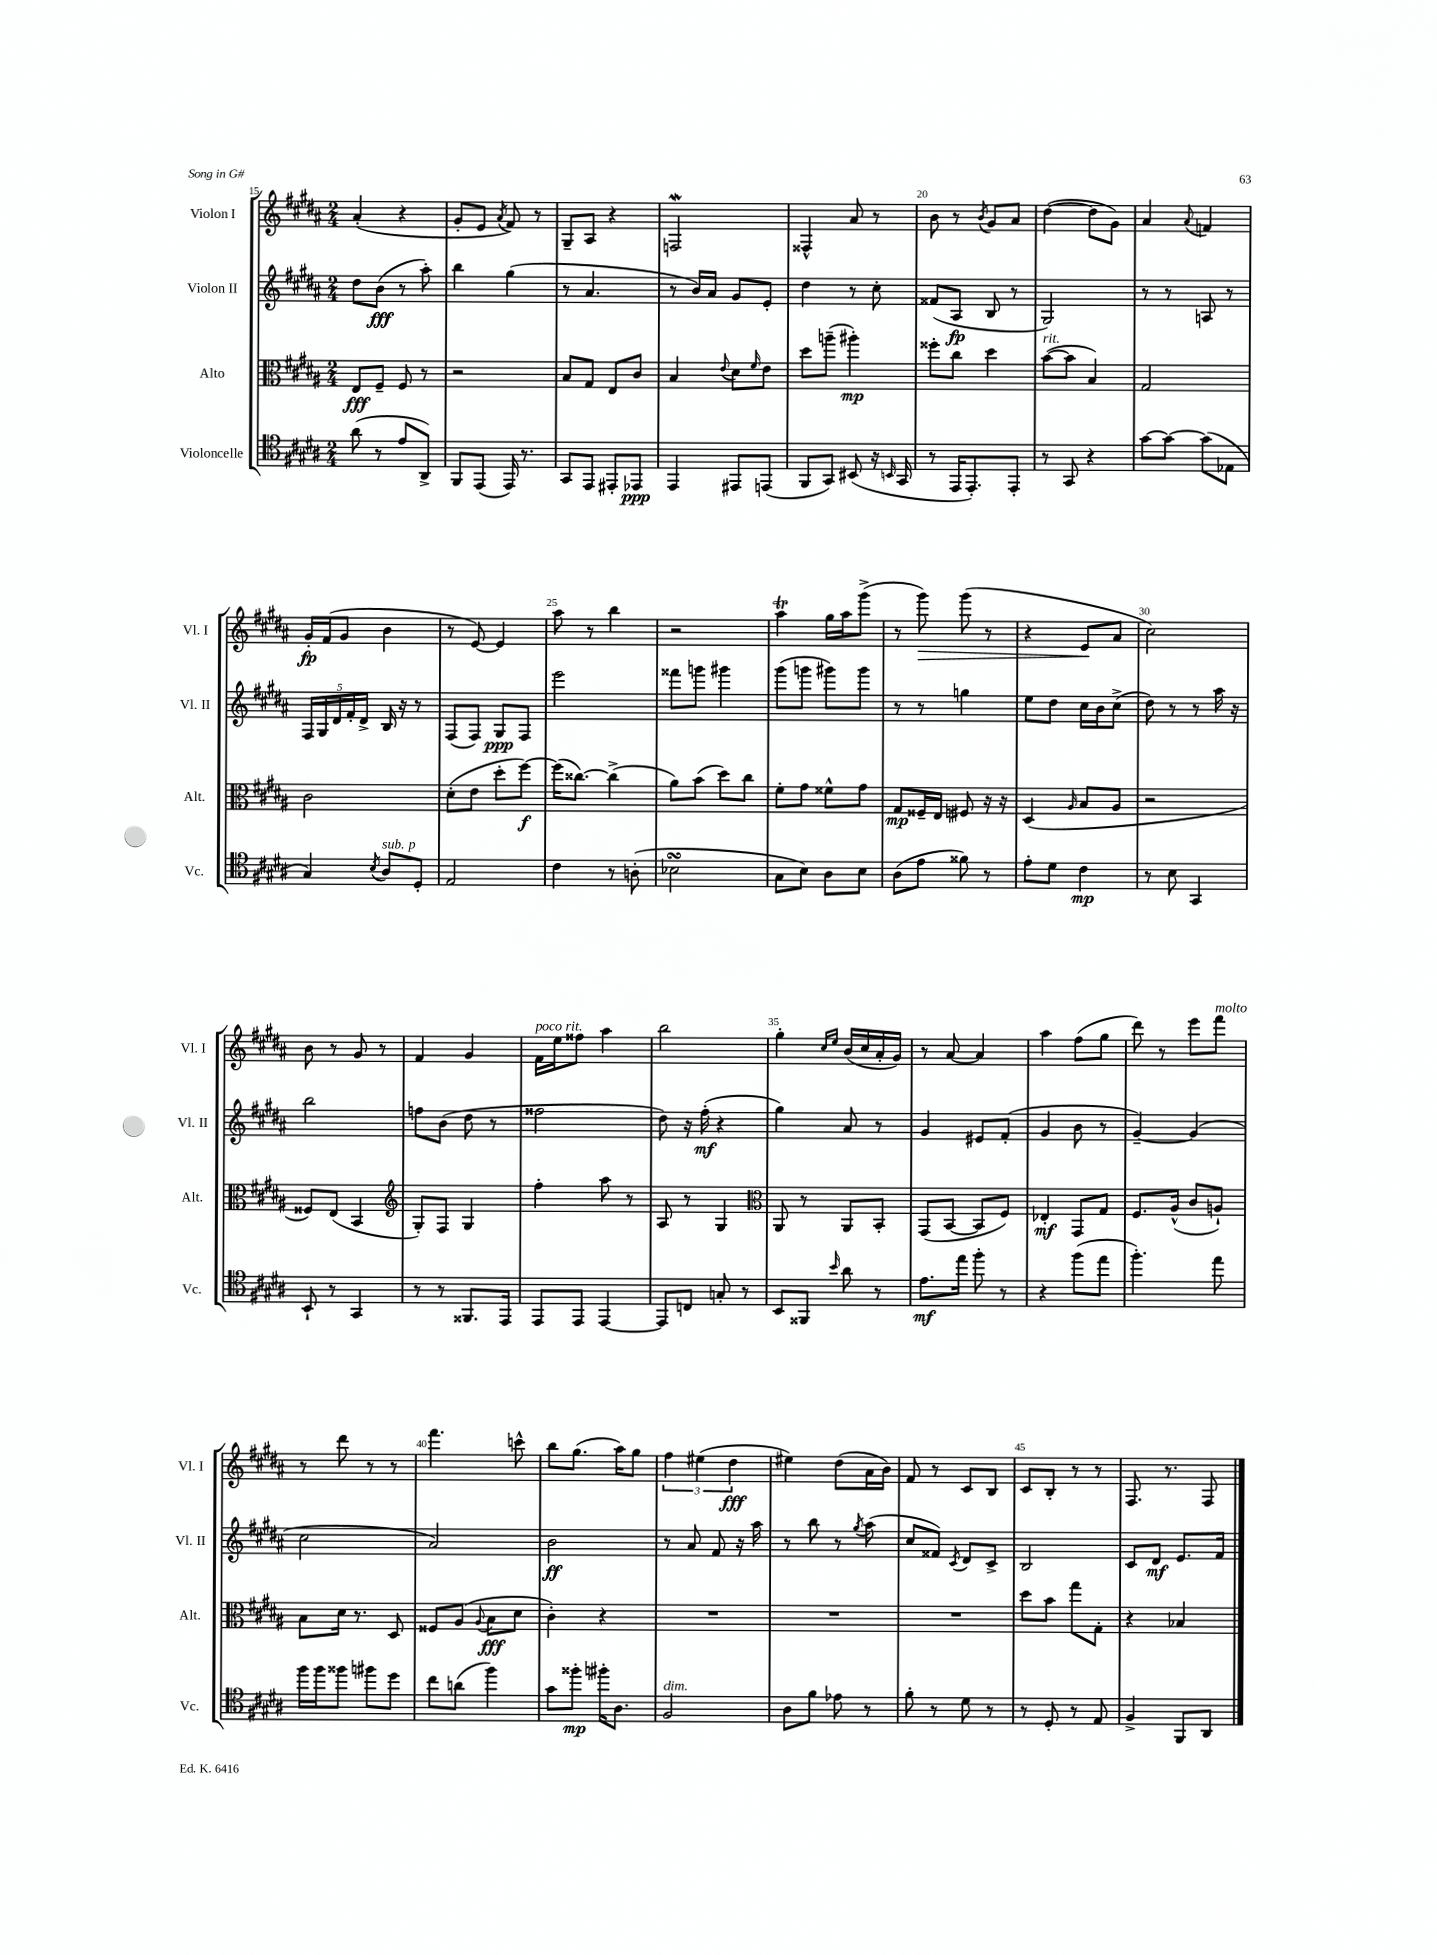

**kern	**kern	**kern	**kern
*staff4	*staff3	*staff2	*staff1
*clefC4	*clefC3	*clefG2	*clefG2
*k[f#c#g#d#a#]	*k[f#c#g#d#a#]	*k[f#c#g#d#a#]	*k[f#c#g#d#a#]
*M2/4	*M2/4	*M2/4	*M2/4
(8a#	8E	8dd#	(4a#'
8r	8F#~	(8b	.
8e	8F#	8r	4r
8AA#^)	8r	8aa#')	.
=	=	=	=
8FF#	2r	4bb	8g#'
(8EE	.	.	8e
.	.	.	8qa#
16EE)	.	(4gg#	8f#)
8.r	.	.	.
.	.	.	8r
=	=	=	=
8GG#	8B	8r	8G#~
8EE	8G#	4.a#	8A#
8EE#'	8E	.	4r
8EE-	8c#	.	.
=	=	=	=
4EE	4B	8r	2F
.	.	16b)	.
.	.	16a#	.
.	8qqe	.	.
8EE#	8d#	8g#	.
.	16qqf#	.	.
(8EE	8e	8e'	.
=	=	=	=
8FF#	8dd#	4dd#	4F##^^
8GG#)	(8aa~	.	.
(8BB#	4aa#')	8r	8a#
16r	.	8cc#'	8r
16qqBB	.	.	.
16GG#	.	.	.
=	=	=	=
8r	8ff##'	(8f##	8b
16EE	8cc#	8A#	8r
8.EE')	.	.	.
.	.	.	8qb
.	4dd#	8B	8g#
8EE'	.	8r	8a#
=	=	=	=
8r	([8b	2G#)	([4dd#
8GG#	8b]	.	.
4r	4B)	.	8dd#]
.	.	.	8g#)
=	=	=	=
[8g#	2G#	8r	4a#
8g#_	.	8r	.
.	.	.	8qqa#
(8g#]	.	8A	4f
8E-	.	8r	.
=	=	=	=
4G#)	2c#	20F#	16g#'
.	.	20G#	.
.	.	.	(16f#
.	.	20d#	.
.	.	.	8g#
.	.	20f#'	.
.	.	20d#^	.
8qB	.	.	.
8A#	.	16B	4b
.	.	16r	.
8D#'	.	8r	.
=	=	=	=
2E	(8d#'	(8F#	8r
.	8e	8F#)	[8e)
.	8dd#'	8G#	4e]
.	[8ff#)	8F#	.
=	=	=	=
4c#	(16ff#]	2eee	8aa#
.	[8.cc##)	.	.
.	.	.	8r
8r	(4cc##^]	.	4bb
(8A'	.	.	.
=	=	=	=
2B-	8a#)	8fff##	2r
.	(8b	8ggg	.
.	8dd#)	4ggg#	.
.	8cc#	.	.
=	=	=	=
8G#	8f#'	(8ggg#	4aa#
8B)	8g#	8ggg	.
8A#	8f##^^	8ggg#)	16gg#
.	.	.	16aa#
8B	8g#	8ggg#	(8ggg#^
=	=	=	=
(8A#	8G#	8r	8r
8e	16F##~	8r	8ggg#)
.	16E	.	.
8f##)	8F#	4gg	(8ggg#
8r	16r	.	8r
.	16r	.	.
=	=	=	=
8e'	(4D#	8ee	4r
8d#	.	8dd#	.
.	16qqA#	.	.
4c#	8B	16cc#	8e
.	.	16b	.
.	8A#	(8cc#^	8a#
=	=	=	=
8r	2r	8dd#)	2cc#)
8B	.	8r	.
4GG#	.	8r	.
.	.	16aa#	.
.	.	16r	.
=	=	=	=
8BB`	8F##)	2bb	8b
8r	(8E	.	8r
4GG#	4BB	.	8g#
.	.	.	8r
=	=	=	=
*	*clefG2	*	*
8r	8G#')	8ff	4f#
8r	8F#	(8b	.
8.FF##	4G#	8dd#	4g#
.	.	8r	.
16EE	.	.	.
=	=	=	=
8EE	4ff#'	2ff##	16f#
.	.	.	16ee
8EE	.	.	8ff##
[4EE	8aa#	.	4aa#
.	8r	.	.
=	=	=	=
8EE]	8A#	8dd#)	2bb
8C	8r	16r	.
.	.	(16ff#'	.
8G'	4G#	4r	.
8r	.	.	.
=	=	=	=
*	*clefC3	*	*
8BB	8AA#	4gg#)	4gg#'
8FF##	8r	.	.
.	.	.	16qqcc#
16qqb	.	.	16qqee
8a#	8AA#	8a#	(16b
.	.	.	16cc#
8r	8BB'	8r	16a#'
.	.	.	16g#)
=	=	=	=
8.e	(8GG#	4g#	8r
.	[8BB	.	[8a#
16ee	.	.	.
8ff#'	8BB]	8e#	4a#]
8r	8F#)	(8f#'	.
=	=	=	=
4r	4E-'	4g#	4aa#
(8ff#	8GG#	8b	(8ff#
8ee	8G#	8r	8gg#
=	=	=	=
4.ff#')	8.F#	[4g#~)	8ddd#)
.	.	.	8r
.	(16A#^^	.	.
.	8c#	(4g#]	8eee
8ee	8A`)	.	8fff#
=	=	=	=
16ff#	8B	2cc#	8r
16ff#	.	.	.
8ff##	16d#	.	8ddd#
.	8.r	.	.
8ff#	.	.	8r
8dd#	8D#	.	8r
=	=	=	=
8cc#	8F##	2a#)	4.fff#
(8a	(8A#	.	.
.	8qqA#	.	.
4ff#)	8B	.	.
.	8d#	.	8ccc^^
=	=	=	=
8g#	4c#')	2b	8bb
8ff##'	.	.	(8.gg#
16ff#'	4r	.	.
8.A#	.	.	16aa#)
.	.	.	8gg#
=	=	=	=
2F#	2r	8r	6ff#
.	.	8a#	.
.	.	.	(6ee#
.	.	8f#	.
.	.	.	6dd#
.	.	16r	.
.	.	16aa#	.
=	=	=	=
8A#	2r	8r	4ee#)
8f#	.	8bb	.
8e-	.	8r	(8dd#
.	.	8qgg#	.
8r	.	(8aa#	16a#
.	.	.	16b)
=	=	=	=
8f#'	2r	8cc#	8f#
8r	.	8f##)	8r
.	.	8qc#	.
8d#	.	8d#	8c#
8r	.	8c#^	8B
=	=	=	=
8r	8dd#	2B	8c#
8D#'	8b	.	8B'
8r	8gg#	.	8r
8E	8G#'	.	8r
=	=	=	=
4F#^	4r	8c#	8.F#
.	.	8d#	.
.	.	.	8.r
8FF#	4B-	8.e	.
8AA#	.	.	8F#
.	.	16f#	.
==	==	==	==
*-	*-	*-	*-
